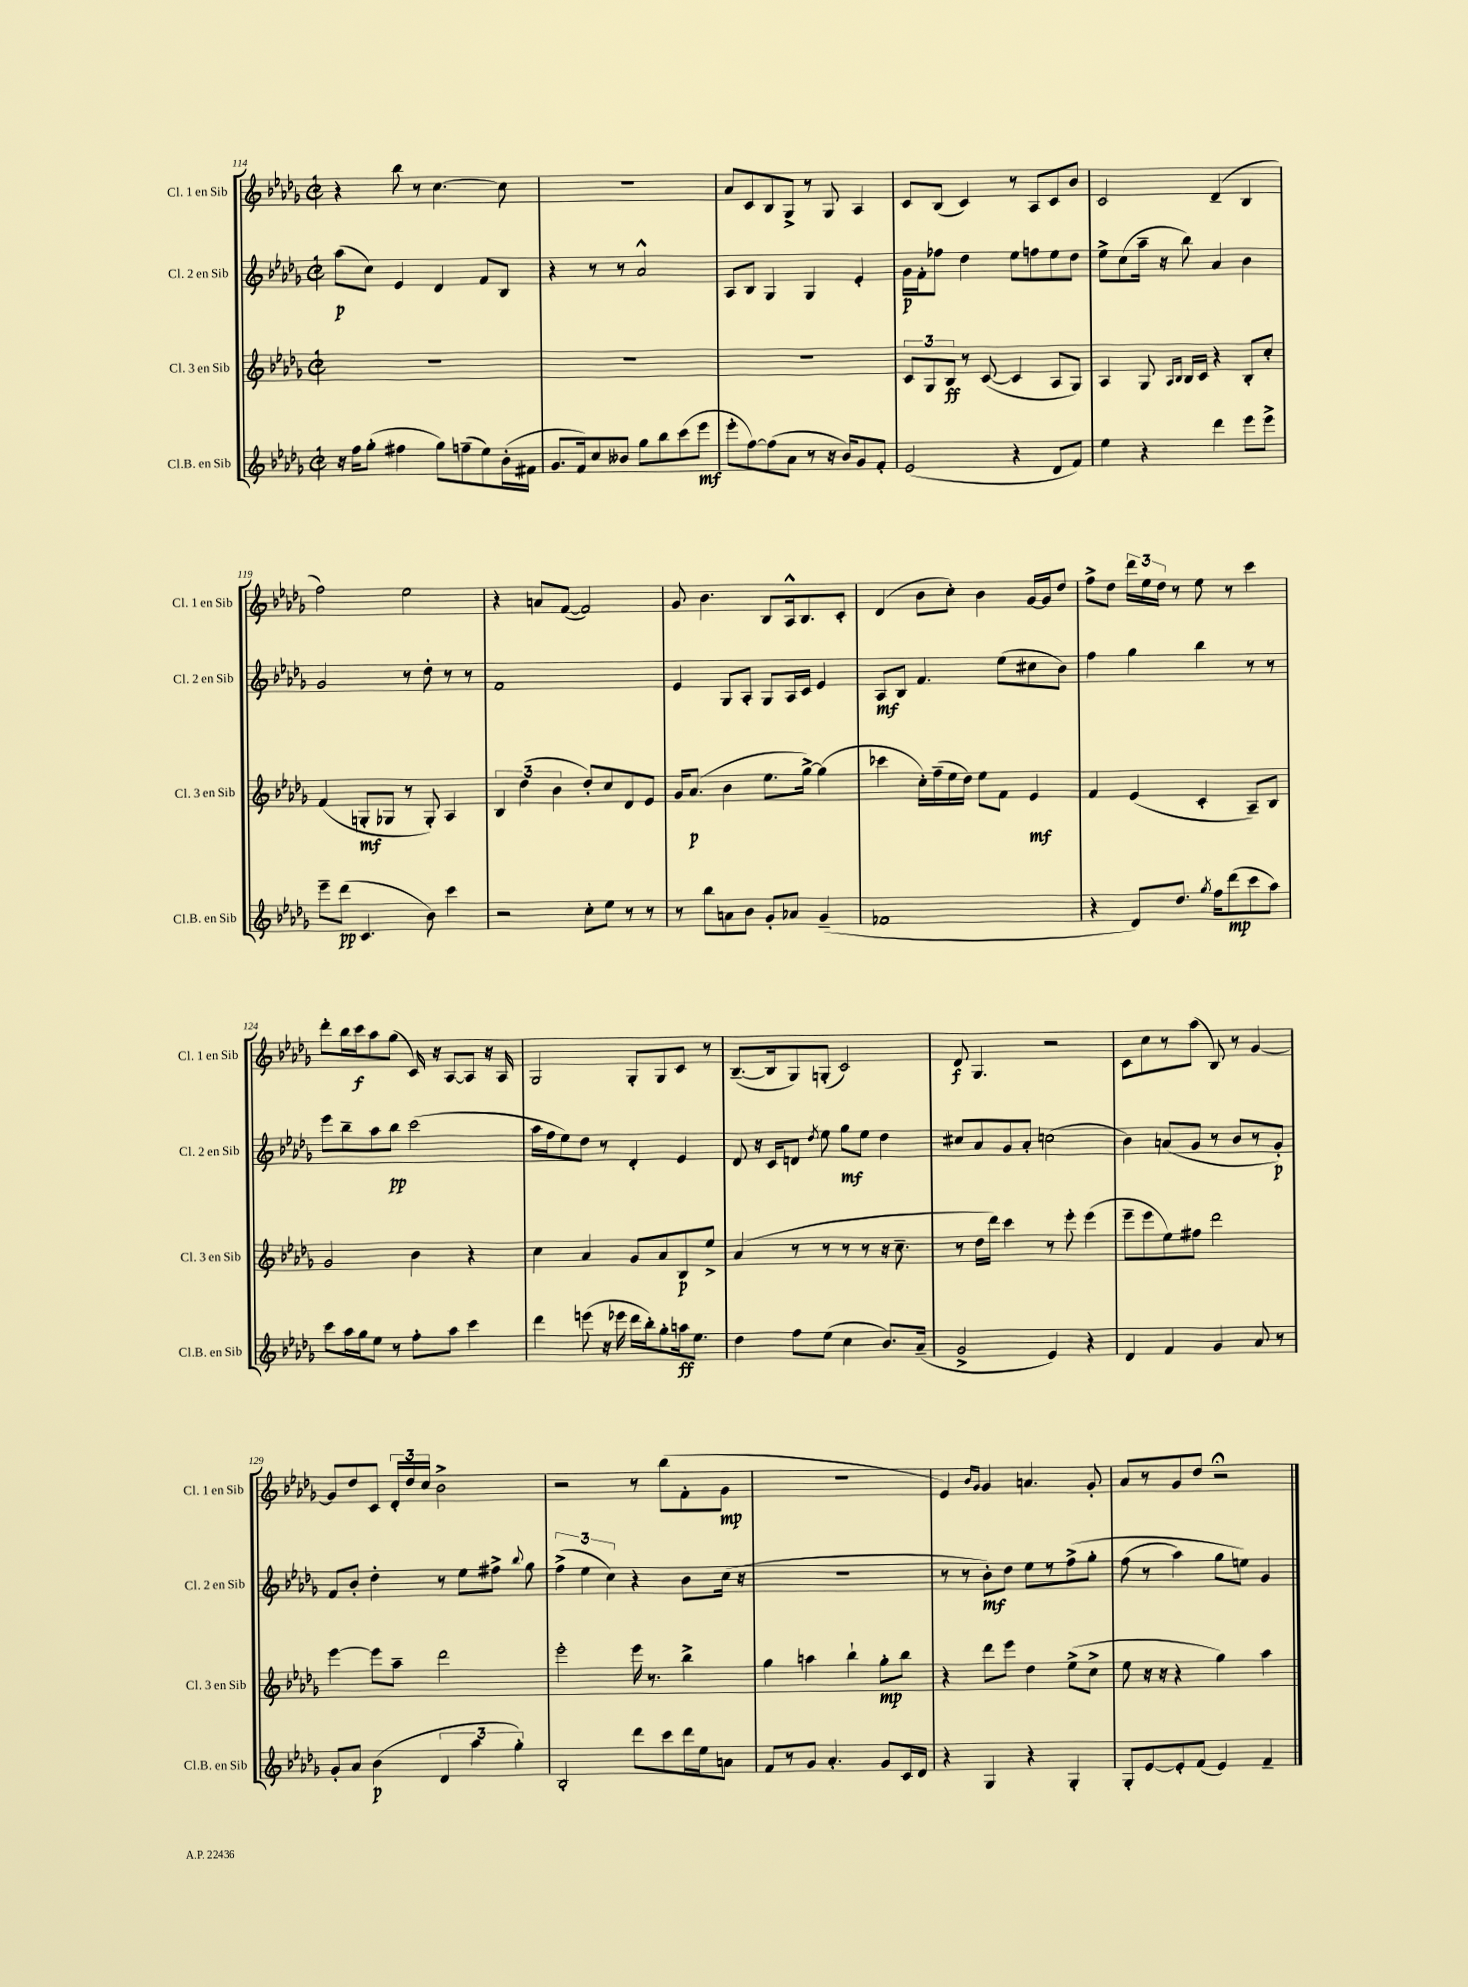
<<
\new StaffGroup <<
\new Staff = "s0" \with { instrumentName = "Cl. 1 en Sib" shortInstrumentName = "Cl. 1 en Sib" } {
    \clef treble \key des \major \defaultTimeSignature \time 2/2
    \autoBeamOff r4 bes''8 r8 c''4.~ c''8 |
    R1 |
    aes'8[ c'8 bes8 ges8]-> r8 ges8 aes4 |
    c'8[ bes8]( c'4) r8 aes8[ c'8 bes'8] |
    c'2 des'4--( bes4 |
    f''2) ees''2 |
    r4 a'8[ f'8]~( f'2) |
    ges'8 bes'4. bes8[ aes16-^ bes8. c'8]-. |
    des'4( bes'8[ c''8]-.) bes'4 ges'16[~ ges'16 des''8] |
    f''8[-> des''8] \tuplet 3/2 { des'''16[ ees''16 des''16] } r8 ees''8 r8 c'''4 |
    des'''8[-. bes''16 c'''16\f aes''8 ges''8]( c'16) r16 aes8[~ aes8] r16 aes16 |
    ges2 ges8[-. ges8 c'8] r8 |
    bes8.[~--( bes16 ges8) g8]-.( c'2) |
    des'8\f ges4. r2 |
    c'8[ c''8 r8 aes''8]( bes8) r8 ges'4~ |
    ges'8[ des''8 c'8] \tuplet 3/2 { des'16[-. des''16 c''16] } bes'2-> |
    r2 r8 bes''8[( f'8-. ges'8]\mp |
    r1 |
    ees'4) \grace { bes'16[ ges'16] } ges'4 a'4. ges'8-. |
    aes'8[ r8 ges'8 des''8] r2\fermata \bar "|." |
}
\new Staff = "s1" \with { instrumentName = "Cl. 2 en Sib" shortInstrumentName = "Cl. 2 en Sib" } {
    \clef treble \key des \major \defaultTimeSignature \time 2/2
    \autoBeamOff aes''8[\p( c''8]) ees'4 des'4 f'8[ bes8] |
    r4 r8 r8 aes'2-^ |
    aes8[ bes8] ges4 ges4 ees'4-. |
    ges'16[\p f'16-. fes''8] des''4 ees''8[ f''8 ees''8 des''8] |
    ees''8[-> c''8( aes''16]-- r16 bes''8) aes'4 bes'4 |
    ges'2 r8 des''8-. r8 r8 |
    f'1 |
    ees'4 ges8[ aes8]-. ges8[ aes16 c'16] ees'4 |
    aes8[\mf bes8] f'4. ees''8[( cis''8 bes'8]) |
    f''4 ges''4 bes''4 r8 r8 |
    ees'''8[ bes''8-- aes''8 bes''8]\pp c'''2( |
    aes''16[ f''16 ees''8) des''8] r8 des'4-. ees'4 |
    des'8 r16 c'16[ d'8] \acciaccatura { des''8 } ees''8 ges''8[\mf ees''8] des''4 |
    cis''8[ aes'8 ges'8 aes'8]-. c''2( |
    bes'4) a'8[( ges'8] r8 bes'8[ r8 ges'8]-.\p) |
    f'8[ bes'8]-. des''4-. r8 ees''8[ fis''8]-> \appoggiatura { bes''8 } ges''8 |
    \tuplet 3/2 { f''4->( ees''4 c''4) } r4 bes'8[ c''16]( r16 |
    R1 |
    r8 r8 bes'8[-.\mf) des''8] ees''8[ r8 f''8->\( ges''8]-. |
    f''8( r8 aes''4) ges''8[ e''8]\) ges'4 \bar "|." |
}
\new Staff = "s2" \with { instrumentName = "Cl. 3 en Sib" shortInstrumentName = "Cl. 3 en Sib" } {
    \clef treble \key des \major \defaultTimeSignature \time 2/2
    \autoBeamOff R1 |
    R1 |
    R1 |
    \tuplet 3/2 { c'8[ ges8 bes8]\ff } r8 c'8~( c'4 aes8[ ges8]) |
    aes4 ges8 \grace { aes16[ bes16] } bes16[ c'16] r4 bes8[-. c''8]-. |
    f'4( g8[-.\mf ges8] r8 ges8-.) aes4 |
    \tuplet 3/2 { bes4 des''4( bes'4 } des''8[-.) c''8 des'8 ees'8] |
    ges'16[ aes'8.]\p( bes'4 ees''8.[ ges''16]~->) ges''4( |
    ces'''4 c''16[-.) f''16--( ees''16 des''16]) ees''8[ f'8] ees'4\mf |
    f'4 ees'4( c'4-. aes8[--) bes8] |
    ges'2 bes'4 r4 |
    c''4 aes'4 ges'8[ aes'8 bes8\p ees''8]-> |
    aes'4( r8 r8 r8 r8 r16 c''8.-- |
    r8 des''16[ des'''16]) c'''4 r8 ees'''8-. ees'''4( |
    ees'''8[-- ees'''8 ees''8) fis''8] des'''2 |
    ees'''4~ ees'''8[ aes''8]-- des'''2 |
    ees'''2-. ees'''16 r8. bes''4-> |
    ges''4 a''4 bes''4-! ges''8[-.\mp bes''8] |
    r4 des'''8[ ees'''8] des''4 ees''8[->( c''8]-> |
    ees''8 r16 r16 r4 ges''4) aes''4 \bar "|." |
}
\new Staff = "s3" \with { instrumentName = "Cl.B. en Sib" shortInstrumentName = "Cl.B. en Sib" } {
    \clef treble \key des \major \defaultTimeSignature \time 2/2
    \autoBeamOff r16 f''16[ ges''8]-.( fis''4 ges''8[) f''8--( ees''8) bes'16-.( fis'16] |
    ges'8.[ f'16) c''8 beses'8] ges''8[ bes''8 c'''8( ees'''8]\mf |
    ees'''8[-. f''8~) f''8( aes'8] r8 r16 bes'16[) ges'8 f'8]-. |
    ees'2( r4 des'8[ f'8]) |
    ees''4 r4 des'''4 ees'''8[ ees'''8]-> |
    ees'''8[-- des'''8]\pp( c'4. bes'8) c'''4 |
    r2 c''8[-. ees''8] r8 r8 |
    r8 bes''8[ a'8 bes'8] ges'8[-. aes'8] ges'4--( |
    fes'1 |
    r4 des'8[) des''8.] \acciaccatura { ges''8 } f''16[ des'''8\mp( c'''8 aes''8]) |
    c'''8[ aes''16 ges''16 ees''8] r8 f''8[-. aes''8] c'''4 |
    des'''4 e'''8( r16 ees'''16 des'''16[ bes''16-.) ges''8-. a''16\ff ees''8.] |
    des''4 f''8[ ees''8]( c''4 bes'8.[) aes'16]--( |
    ges'2-> ees'4) r4 |
    des'4 f'4 ges'4 aes'8 r8 |
    ges'8[-. aes'8] bes'4\p( \tuplet 3/2 { des'4 aes''4 ges''4-.) } |
    bes2-. des'''8[ c'''8 des'''16 ees''16 a'8] |
    f'8[ r8 ges'8] aes'4.-. ges'8[ c'16 des'16] |
    r4 ges4 r4 ges4-. |
    ges8[-. ees'8~ ees'8-. f'8]( ees'4) f'4-- \bar "|." |
}
>>
>>
\layout { \context { \Score currentBarNumber = #114 } }
